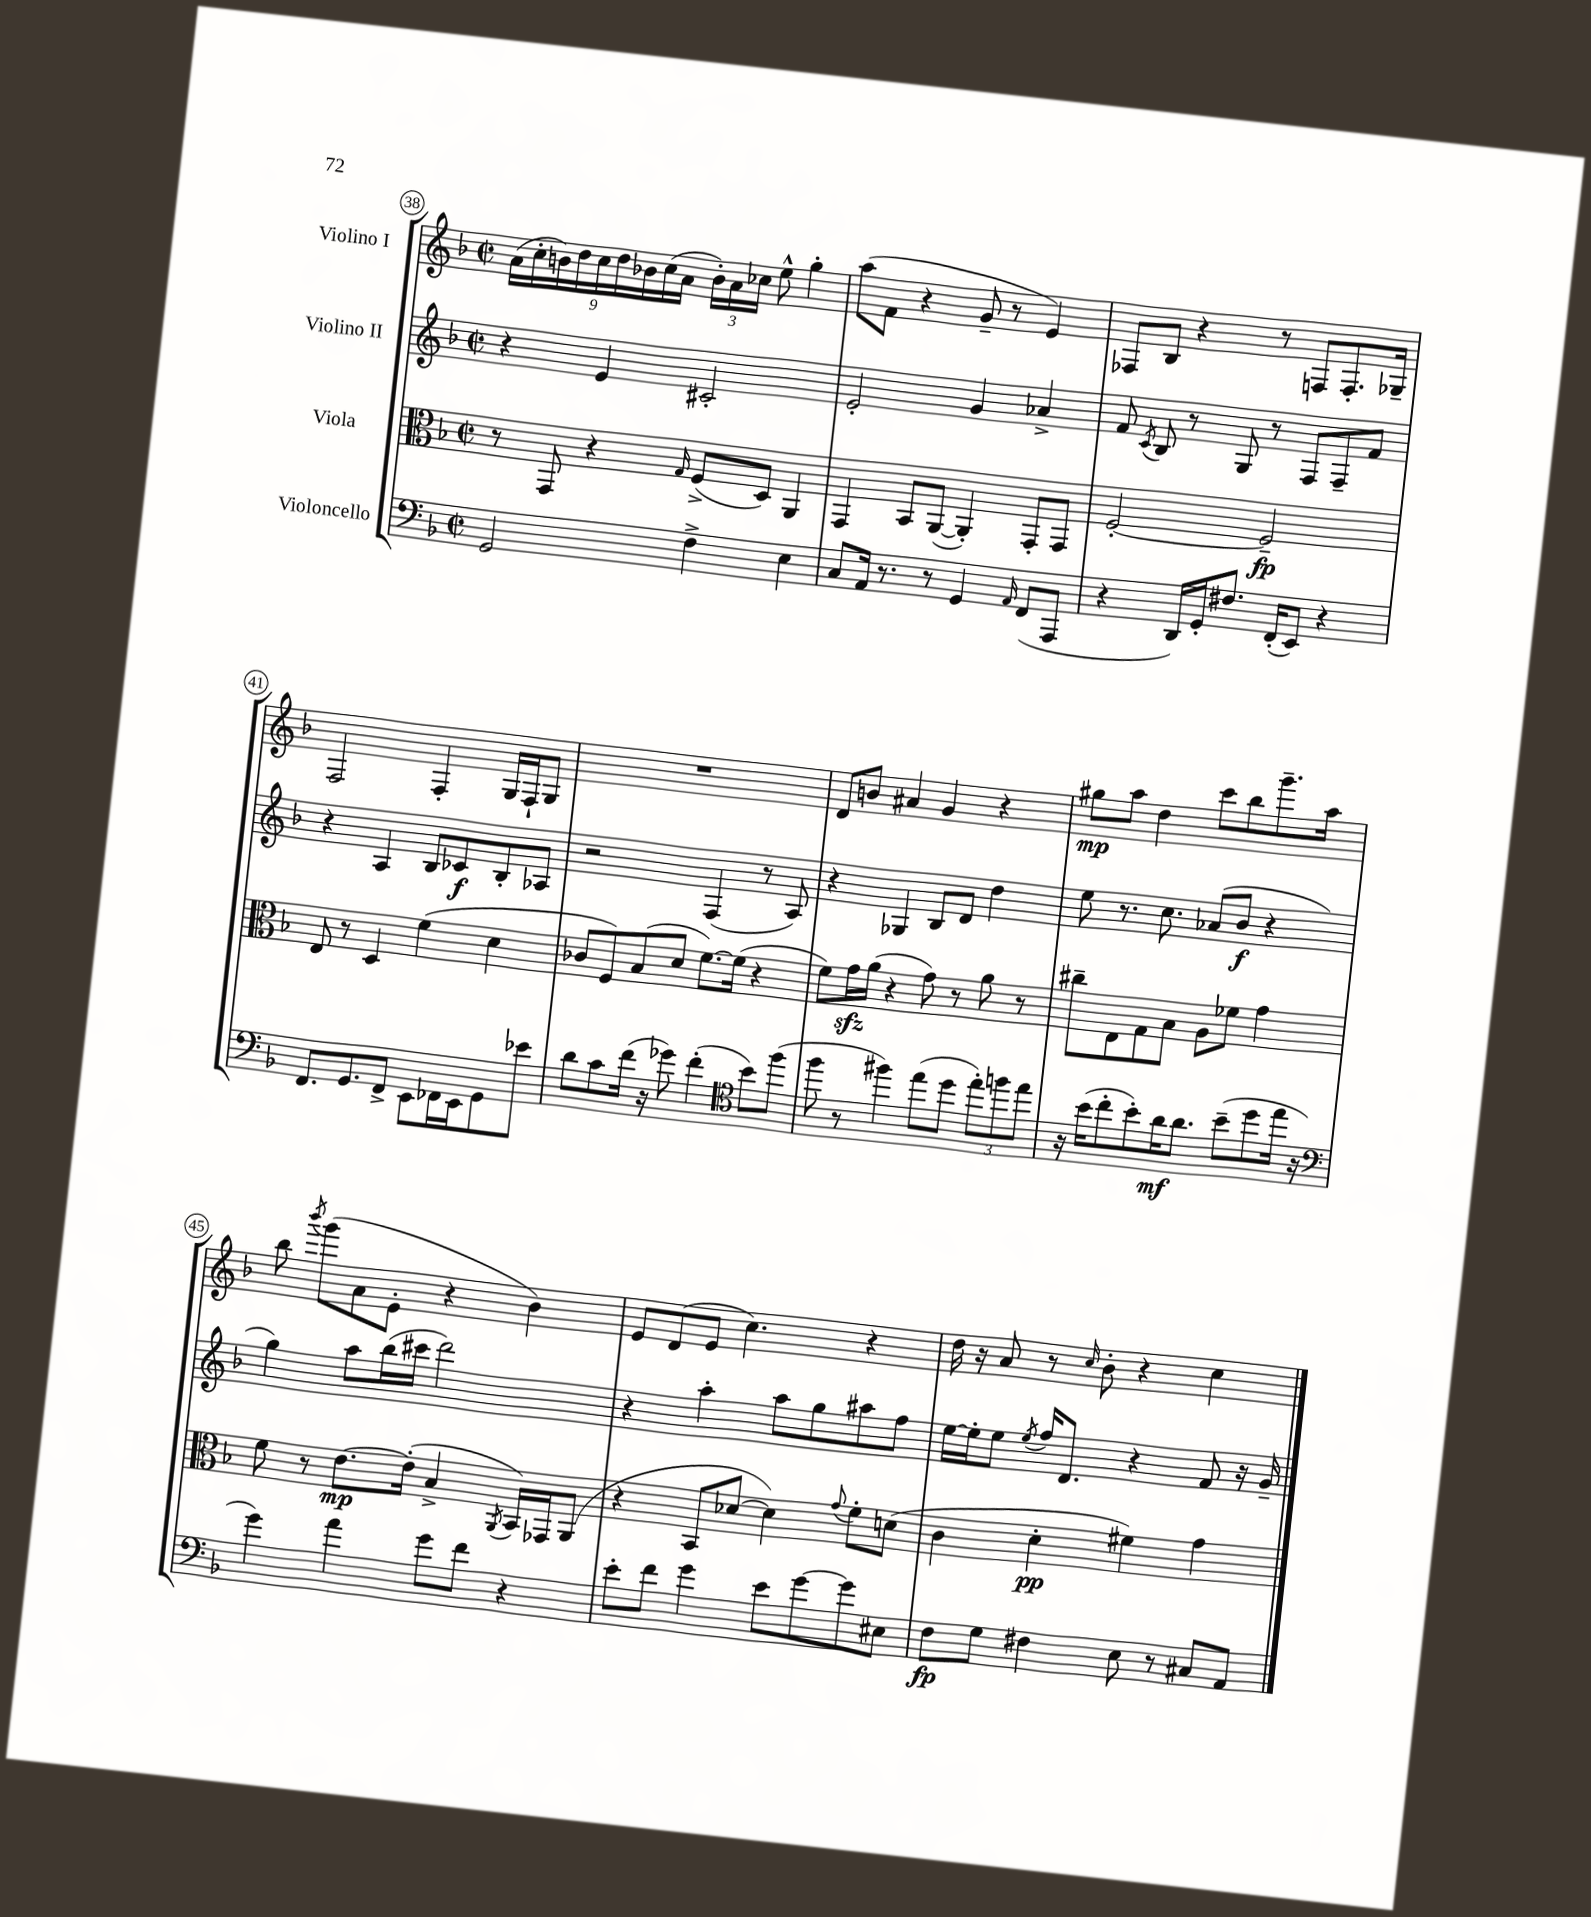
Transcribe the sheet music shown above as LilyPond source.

<<
\new StaffGroup <<
\new Staff = "s0" \with { instrumentName = "Violino I" } {
    \clef treble \key f \major \defaultTimeSignature \time 2/2
    \autoBeamOff \tuplet 9/8 { a'16[( c''16-. b'16) d''16 c''16 d''16 bes'16 c''16( a'16] } \tuplet 3/2 { bes'16[-.) a'16 ces''16] } e''8-^ g''4-. |
    a''8[( f'8] r4 g'8-- r8 e'4) |
    fes8[ bes8] r4 r8 f8[ f8.-. ges16]-- |
    f2 f4-. g16[ f16-! g8] |
    R1 |
    d'8[ b'8] ais'4 g'4 r4 |
    gis''8[\mp a''8] d''4 c'''8[ bes''8 g'''8.-- a''16] |
    bes''8 \acciaccatura { bes'''8 } g'''8[( a'8 e'8]-. r4 bes'4) |
    e'8[ d'8( e'8] c''4.) r4 |
    d''16 r16 a'8 r8 \grace { c''16 } bes'8-. r4 c''4 \bar "|." |
}
\new Staff = "s1" \with { instrumentName = "Violino II" } {
    \clef treble \key f \major \defaultTimeSignature \time 2/2
    \autoBeamOff r4 e'4 cis'2-. |
    e'2-. g'4 aes'4-> |
    f'8 \acciaccatura { c'8 } bes8 r8 g8 r8 f8[ f8-- f'8] |
    r4 a4 bes8[ ces'8\f bes8-. aes8] |
    r2 f4( r8 a8) |
    r4 ges4 bes8[ d'8] d''4 |
    e''8 r8. c''8. aes'8[( bes'8]\f r4 |
    g''4) a''8[ bes''16( cis'''16] d'''2) |
    r4 a''4-. a''8[ g''8 ais''8 f''8] |
    e''16[~ e''16-. e''8] \acciaccatura { e''8 } f''16[ d'8.] r4 f'8 r16 g'16-- \bar "|." |
}
\new Staff = "s2" \with { instrumentName = "Viola" } {
    \clef alto \key f \major \defaultTimeSignature \time 2/2
    \autoBeamOff r8 g,8 r4 \grace { g16 } f8[->( d8]) a,4 |
    g,4 bes,8[ a,8]~( a,4-.) g,8[-. g,8] |
    f2~-. f2--\fp |
    e8 r8 d4 f'4( d'4 |
    ces'8[ f8) bes8( d'8] f'8.[~) f'16]( r4 |
    f'8[) g'16\sfz a'16]( r4 g'8) r8 a'8 r8 |
    cis''8[-- e8 g8 bes8] a8[ fes'8] g'4 |
    f'8 r8 e'8.[~\mp e'16]-.( bes4-> \acciaccatura { a,8 } bes,16[) ges,16 a,8]( |
    r4 bes,8[ des'8]~ des'4) \appoggiatura { g'8 } f'8[-. d'8]( |
    c'4 d'4-.\pp fis'4) g'4 \bar "|." |
}
\new Staff = "s3" \with { instrumentName = "Violoncello" } {
    \clef bass \key f \major \defaultTimeSignature \time 2/2
    \autoBeamOff g,2 f4-> e4 |
    c8[ a,16] r8. r8 g,4 \grace { a,16 } f,8[( a,,8] |
    r4 d,16[) g,16-. fis8.] f,16[-.( e,8]) r4 |
    f,8.[ g,8. f,8]-> e,8[ fes,16 e,16 g,8 ees'8] |
    d'8[ c'8 f'16]( r16 ges'8) f'4-.( \clef tenor bes'8[) f''8]( |
    f''8 r8 fis''4) e''8[( d''8] \tuplet 3/2 { e''8[-.) f''8 e''8] } |
    r16 bes'16[( c''8-. bes'8-.) a'16\mf a'8.] bes'8[--( d''8 e''16] r16 |
    \clef bass g'4) a'4 g'8[ f'8] r4 |
    e'8[-. f'8] g'4 e'8[ g'8~ g'8 eis8] |
    f8[\fp g8] fis4 e8 r8 cis8[ a,8] \bar "|." |
}
>>
>>
\layout { \context { \Score currentBarNumber = #38 \override BarNumber.stencil = #(make-stencil-circler 0.1 0.3 ly:text-interface::print) } }
